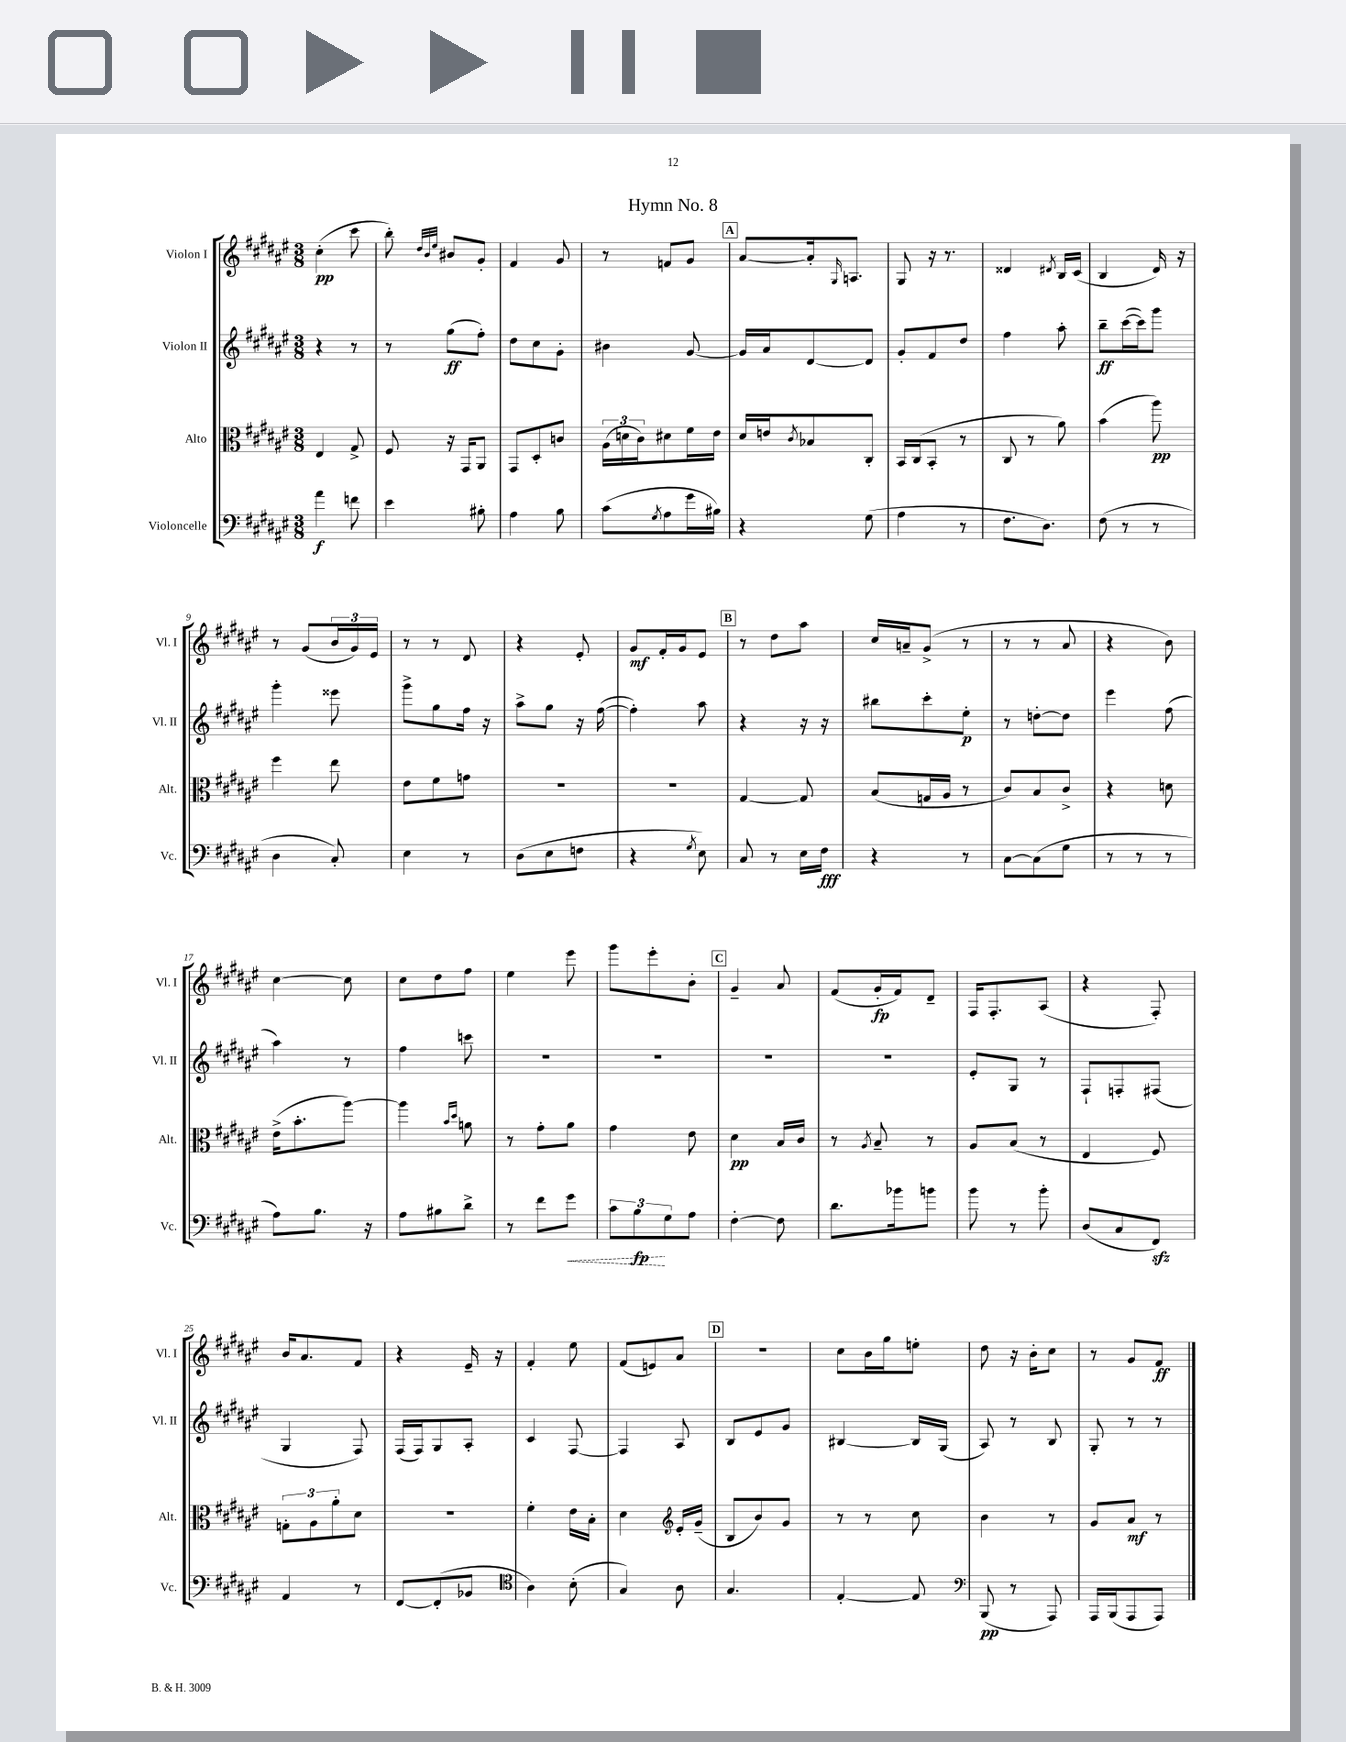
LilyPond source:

\header { title = "Hymn No. 8" }
<<
\new StaffGroup <<
\new Staff = "s0" \with { instrumentName = "Violon I" shortInstrumentName = "Vl. I" } {
    \clef treble \key fis \major \numericTimeSignature \time 3/8
    cis''4-.\pp( cis'''8 |
    b''8-.) \grace { dis''32 b'32 eis''32 } bis'8 gis'8-. |
    fis'4 gis'8 |
    r8 f'8 gis'8 |
    \mark \markup { \box "A" } ais'8~ ais'16-. \grace { gis16 } a8. |
    gis8 r16 r8. |
    disis'4 \acciaccatura { dis'8 } b16 cis'16( |
    b4 dis'16) r16 |
    r8 gis'8( \tuplet 3/2 { b'16 gis'16) eis'16 } |
    r8 r8 dis'8 |
    r4 eis'8-. |
    gis'8\mf fis'16-. gis'16 eis'8 |
    \mark \markup { \box "B" } r8 dis''8 ais''8 |
    cis''16 a'16-- gis'8->( r8 |
    r8 r8 ais'8 |
    r4 b'8) |
    cis''4~ cis''8 |
    cis''8 dis''8 fis''8 |
    eis''4 eis'''8 |
    gis'''8 eis'''8-. b'8-. |
    \mark \markup { \box "C" } gis'4-- ais'8 |
    fis'8( gis'16-.\fp fis'16) dis'8-- |
    fis16 fis8.-. ais8( |
    r4 fis8-.) |
    b'16 ais'8. fis'8 |
    r4 eis'16-- r16 |
    fis'4-. eis''8 |
    fis'8( e'8) ais'8 |
    \mark \markup { \box "D" } R4. |
    cis''8 b'16 gis''16 e''8-. |
    dis''8 r16 b'16-. cis''8 |
    r8 gis'8 fis'8\ff \bar "|." |
}
\new Staff = "s1" \with { instrumentName = "Violon II" shortInstrumentName = "Vl. II" } {
    \clef treble \key fis \major \numericTimeSignature \time 3/8
    r4 r8 |
    r8 gis''8\ff( fis''8-.) |
    dis''8 cis''8 gis'8-. |
    bis'4 gis'8~ |
    \mark \markup { \box "A" } gis'16 ais'16 dis'8~ dis'8 |
    gis'8-. fis'8 dis''8 |
    fis''4 ais''8-. |
    b''8--\ff cis'''16~( cis'''16) gis'''8 |
    gis'''4-. eisis'''8 |
    gis'''8-> gis''8 fis''16 r16 |
    ais''8-> gis''8 r16 fis''16~( |
    fis''4-.) ais''8 |
    \mark \markup { \box "B" } r4 r16 r16 |
    bis''8 cis'''8-. eis''8-.\p |
    r8 d''8~-. d''8 |
    eis'''4 fis''8( |
    ais''4) r8 |
    fis''4 c'''8 |
    R4. |
    R4. |
    \mark \markup { \box "C" } R4. |
    R4. |
    eis'8-. gis8 r8 |
    fis8-! f8-. fis8( |
    gis4 fis8) |
    fis16( fis16) gis8 ais8-. |
    cis'4 fis8~ |
    fis4 ais8 |
    \mark \markup { \box "D" } b8 eis'8 gis'8 |
    bis4~ bis16 gis16( |
    ais8) r8 b8 |
    gis8-. r8 r8 \bar "|." |
}
\new Staff = "s2" \with { instrumentName = "Alto" shortInstrumentName = "Alt." } {
    \clef alto \key fis \major \numericTimeSignature \time 3/8
    eis4 gis8-> |
    fis8 r16 gis,16 ais,8 |
    gis,8 dis8-. c'8 |
    \tuplet 3/2 { ais16( d'16 cis'16) } dis'8 fis'16 eis'16 |
    \mark \markup { \box "A" } dis'16 e'16 \acciaccatura { cis'8 } bes8 cis8-. |
    b,16 cis16( b,8-. r8 |
    cis8 r8 ais'8) |
    b'4( ais''8\pp) |
    fis''4 eis''8 |
    eis'8 fis'8 g'8 |
    R4. |
    R4. |
    \mark \markup { \box "B" } gis4~ gis8 |
    b8( g16 ais16 r8 |
    cis'8) b8 cis'8-> |
    r4 d'8 |
    eis'16->( b'8.-. ais''8~) |
    ais''4 \grace { b'16 dis''16 } a'8 |
    r8 gis'8-. ais'8 |
    gis'4 eis'8 |
    \mark \markup { \box "C" } dis'4\pp b16 cis'16 |
    r8 \acciaccatura { ais8 } b8-- r8 |
    ais8 b8( r8 |
    eis4 fis8) |
    \tuplet 3/2 { g8-. ais8 ais'8-. } dis'8 |
    R4. |
    fis'4-. eis'16 b16-. |
    dis'4 \clef treble eis'16-. gis'16--( |
    \mark \markup { \box "D" } b8 b'8) gis'8 |
    r8 r8 cis''8 |
    b'4 r8 |
    gis'8 ais'8\mf r8 \bar "|." |
}
\new Staff = "s3" \with { instrumentName = "Violoncelle" shortInstrumentName = "Vc." } {
    \clef bass \key fis \major \numericTimeSignature \time 3/8
    ais'4\f f'8 |
    eis'4 bis8-. |
    ais4 b8 |
    cis'8( \acciaccatura { gis8 } ais8 gis'16 bis16) |
    \mark \markup { \box "A" } r4 gis8( |
    ais4 r8 |
    fis8. dis8.) |
    fis8( r8 r8 |
    dis4 cis8-.) |
    eis4 r8 |
    dis8( eis8 f8 |
    r4 \acciaccatura { gis8 } eis8) |
    \mark \markup { \box "B" } cis8 r8 eis16 fis16\fff |
    r4 r8 |
    cis8~ cis8( gis8 |
    r8 r8 r8 |
    ais8) b8. r16 |
    ais8 bis8 dis'8-> |
    r8 fis'8 \once \override Hairpin.style = #'dashed-line gis'8\< |
    \tuplet 3/2 { cis'8 b8\fp\! gis8 } ais8 |
    \mark \markup { \box "C" } fis4~-. fis8 |
    dis'8. bes'16 b'8 |
    b'8 r8 b'8-. |
    dis8( cis8 fis,8\sfz) |
    ais,4 r8 |
    fis,8~ fis,8-.( bes,8 |
    \clef tenor ais4) b8-.( |
    gis4) ais8 |
    \mark \markup { \box "D" } gis4. |
    eis4~-. eis8 |
    \clef bass b,,8\pp( r8 ais,,8) |
    ais,,16 b,,16( ais,,8 ais,,8) \bar "|." |
}
>>
>>
